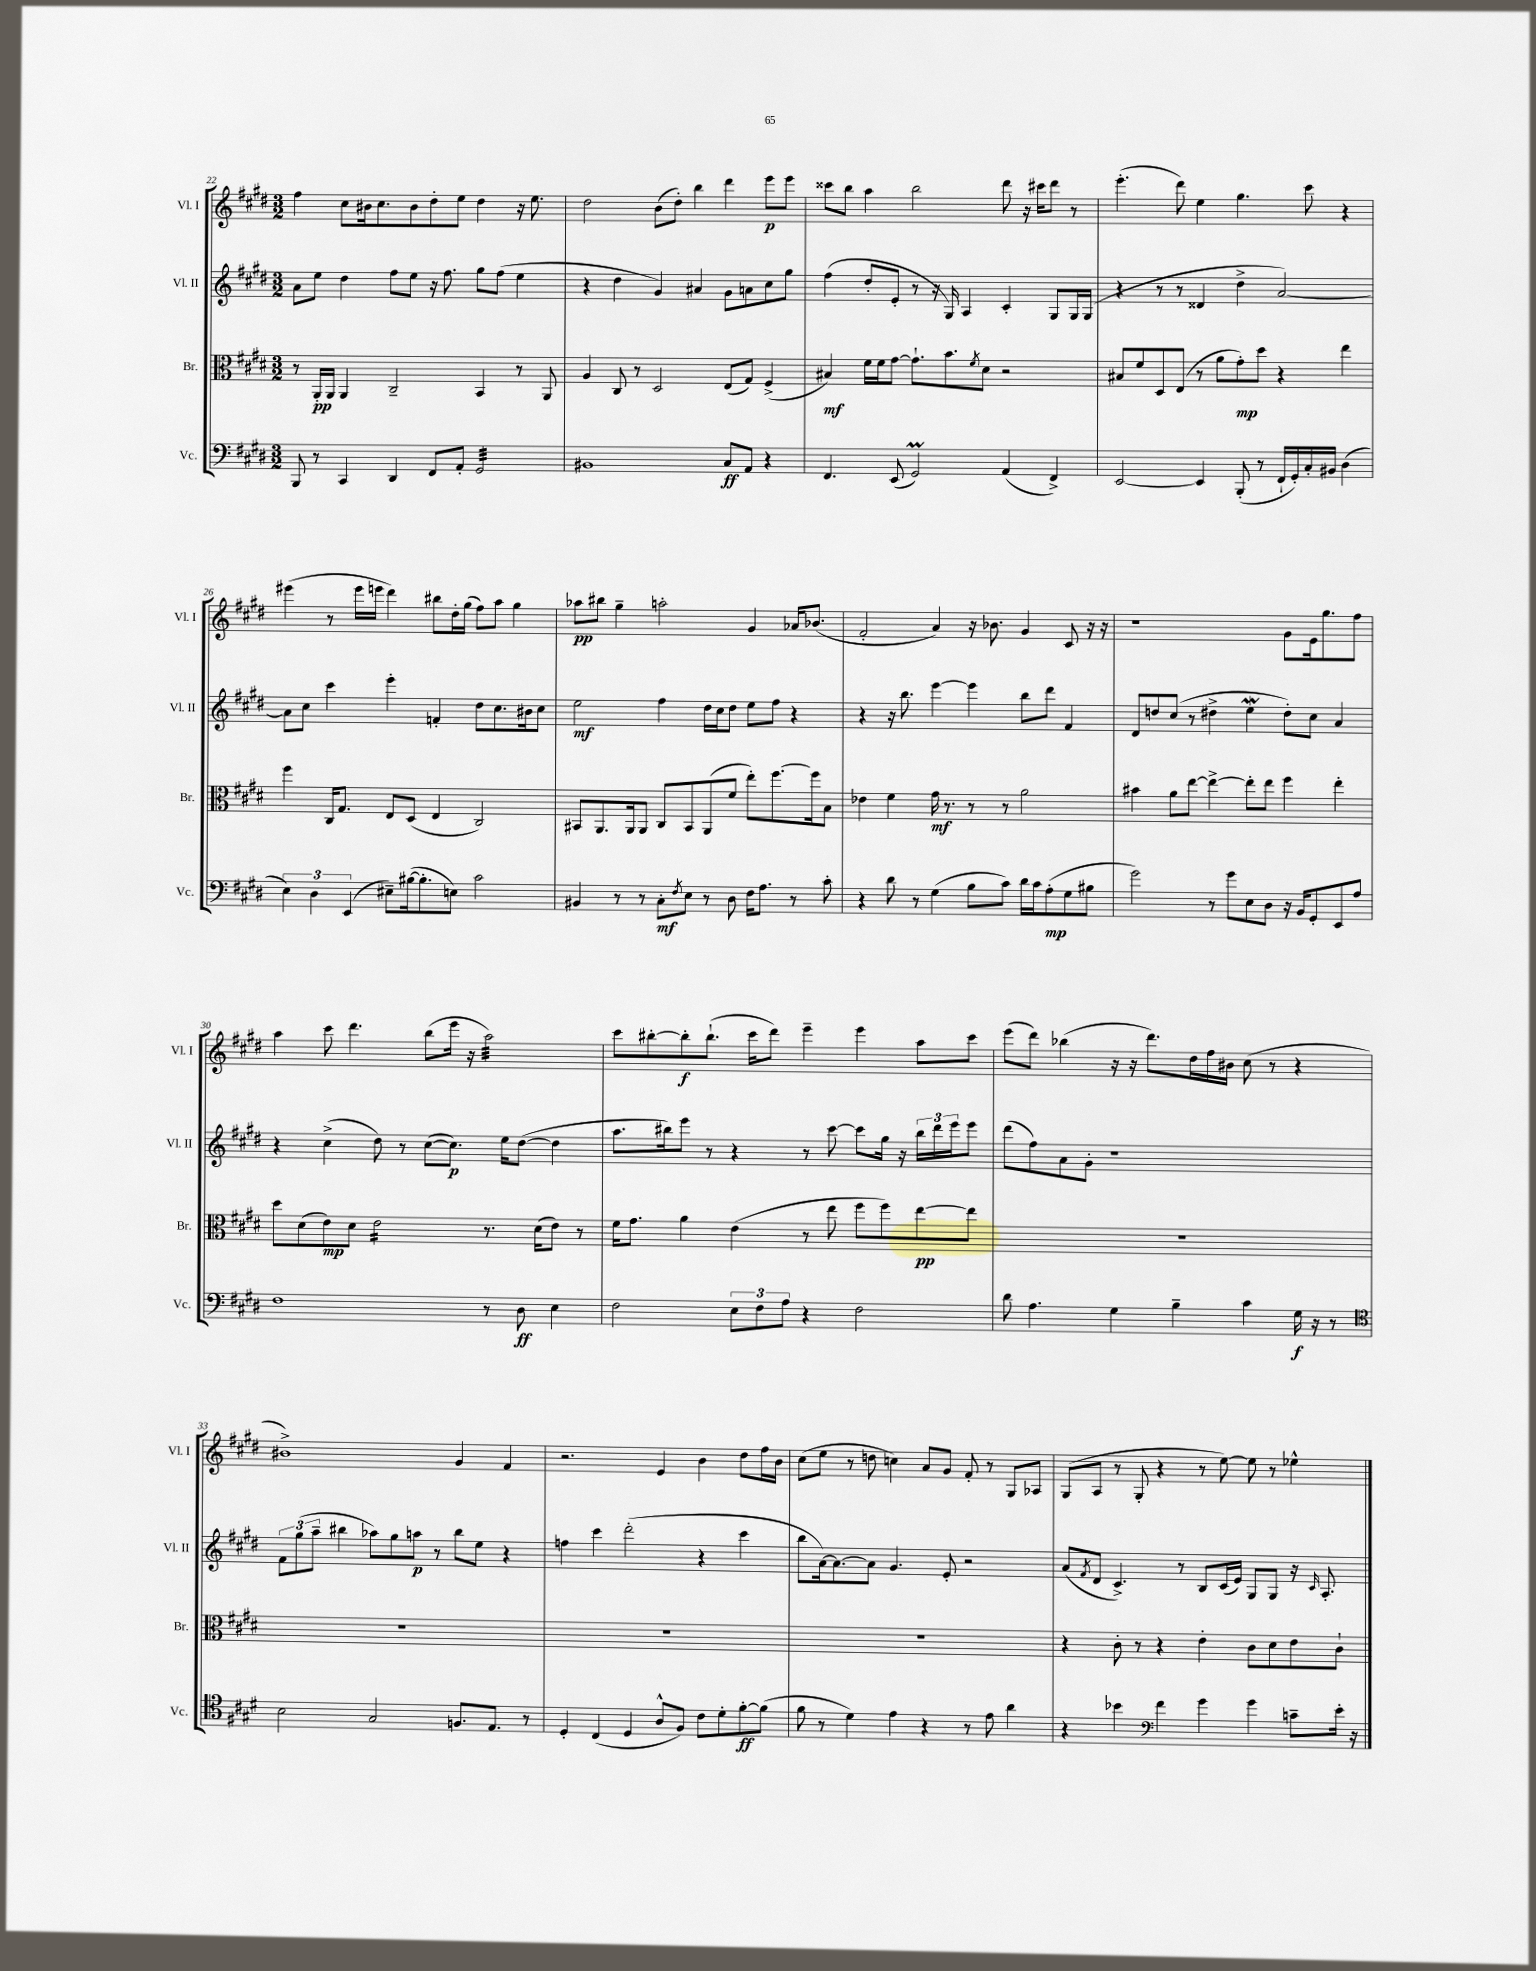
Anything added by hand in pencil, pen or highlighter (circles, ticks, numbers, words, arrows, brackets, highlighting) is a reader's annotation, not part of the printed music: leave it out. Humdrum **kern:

**kern	**kern	**kern	**kern
*staff4	*staff3	*staff2	*staff1
*clefF4	*clefC3	*clefG2	*clefG2
*k[f#c#g#d#]	*k[f#c#g#d#]	*k[f#c#g#d#]	*k[f#c#g#d#]
*M3/2	*M3/2	*M3/2	*M3/2
8BBB	8r	8a	4ff#
8r	16AA'	8ee	.
.	16AA	.	.
4CC#	4AA	4dd#	8cc#
.	.	.	16b#
.	.	.	8.cc#
4DD#	2C#~	8ff#	.
.	.	8ee	8b#
8FF#	.	16r	8dd#'
.	.	8.ff#	.
8AA'	.	.	8ee
2GG#	4BB	8gg#	4dd#
.	.	(8ff#	.
.	8r	4ee	16r
.	.	.	8.ee
.	8AA	.	.
=	=	=	=
1BB#	4A	4r	2dd#
.	8C#	4dd#	.
.	8r	.	.
.	2D#	4g#)	(8b
.	.	.	8dd#')
.	.	4a#	4bb
8C#	(8E	8g#	4ddd#
8AA	8G#)	8a	.
4r	(4F#^	8cc#	8eee
.	.	8gg#	8eee
=	=	=	=
4.FF#	4B#)	(4ff#	8ccc##
.	.	.	8bb
.	16f#	8dd#'	4aa
.	16f#	.	.
(8EE	[8g#	8e'	.
2GG#)	8.g#`]	8r	2bb
.	.	16r	.
.	8.b	16G#)	.
.	.	4A	.
.	8qf#	.	.
.	8d#	.	.
(4AA	2r	4c#'	8ddd#
.	.	.	16r
.	.	.	16ccc#
4FF#^)	.	8G#	8ddd#
.	.	16G#	8r
.	.	(16G#	.
=	=	=	=
[2EE	8B#	4r	(4.eee'
.	8f#	.	.
.	8D#	8r	.
.	(8E	8r	8ddd#)
4EE]	8r	4d##	4ee
.	8a	.	.
(8BBB'	8g#')	4dd#^	4.gg#
8r	8dd#	.	.
16FF#`	4r	[2a)	.
16GG#')	.	.	.
16C#'	.	.	8ccc#
16BB#	.	.	.
(4D#	4ee	.	4r
=	=	=	=
6E)	4ff#	8a]	(4eee#
.	.	8cc#	.
6D#	.	.	.
.	16C#	4ccc#	8r
.	8.G#	.	.
(6EE	.	.	.
.	.	.	16eee#
.	.	.	16eee
8E#~)	8E	4eee'	4ddd#)
([16B#	(8D#	.	.
8.B#']	.	.	.
.	4E	4f'	8bb#
8E)	.	.	16dd#'
.	.	.	(16gg#
2c#	2C#)	8dd#	8ff#)
.	.	8.cc#	8aa
.	.	.	4gg#
.	.	16b#	.
.	.	8cc#	.
=	=	=	=
4BB#	8BB#	2ee	8aa-
.	8.AA	.	8bb#
8r	.	.	4gg#~
.	16AA	.	.
8r	8AA	.	.
8C#'	8C#	4ff#	2aa'
8qF#	.	.	.
8E	8BB#	.	.
8r	(8AA	16dd#	.
.	.	16cc#	.
8D#	8f#	8dd#	.
16F#	8ee')	8ee	4g#
8.A	.	.	.
.	[8.ff#	8ff#	.
8r	.	4r	16a-
.	16ff#]	.	(8.b-
8c#'	8B	.	.
=	=	=	=
4r	4e-	4r	2f#'
8d#	4f#	16r	.
.	.	8.bb	.
8r	.	.	.
(4G#	16g#	[4eee	4a)
.	8.r	.	.
8B	8r	4eee]	16r
.	.	.	8.b-
8c#)	8r	.	.
16d#	2a	8bb	4g#
16c#	.	.	.
(8A'	.	8ddd#	.
8G#	.	4f#	8c#
8B#	.	.	16r
.	.	.	16r
=	=	=	=
2g#)	4b#	8d#	1r
.	.	8dd	.
.	8a	(8cc#	.
.	[8ee	8r	.
8r	4ee^_	4dd#^	.
8g#	.	.	.
8E	8ee']	4ee	.
8D#	8ee	.	.
16r	4ff#	8dd#')	8g#
16BB	.	.	.
8GG#'	.	8cc#	16e
.	.	.	8.gg#
8EE	4ee'	4a	.
8A	.	.	8ff#
=	=	=	=
1F#	8dd#	4r	4aa
.	(8d#	.	.
.	8e)	(4cc#^	8ccc#
.	8d#	.	4.ddd#
.	2e	8dd#)	.
.	.	8r	.
.	.	([8cc#	(8bb
.	.	8.cc#])	16eee
.	.	.	16r
8r	8.r	.	2aa)
.	.	16ee	.
8D#	.	([8dd#	.
.	(16d#	.	.
4E	8e)	4dd#]	.
.	8r	.	.
=	=	=	=
2F#	16f#	8.aa	8ccc#
.	8.g#	.	.
.	.	.	[8bb#'
.	.	16bb#)	.
.	4a	8eee	8bb#']
.	.	8r	(8.bb#`
12E	(4e	4r	.
.	.	.	16ccc#
12F#	.	.	.
.	.	.	8ddd#)
12A	.	.	.
4r	8r	8r	4eee~
.	8ee	[8ccc#	.
2F#	8ff#	8ccc#]	4eee
.	8ff#)	16gg#	.
.	.	16r	.
.	[8ee	24bb#	8aa
.	.	24ddd#	.
.	.	24eee	.
.	8ee]	8eee	8ccc#
=	=	=	=
8d#	1.r	(8ddd#	(8eee
4.A	.	8ff#)	8ddd#)
.	.	8a	(4bb-
.	.	8g#'	.
4G#	.	1r	16r
.	.	.	16r
.	.	.	8.ddd#)
4B~	.	.	.
.	.	.	16dd#
.	.	.	16ff#
.	.	.	16b#
4c#	.	.	(8cc#
.	.	.	8r
16G#	.	.	4r
16r	.	.	.
8r	.	.	.
=	=	=	=
*clefC4	*	*	*
2B	1.r	12f#	1b#^)
.	.	(12gg#	.
.	.	12aa~	.
.	.	4bb#	.
2G#	.	8aa-)	.
.	.	8gg#	.
.	.	8aa	.
.	.	8r	.
8.F	.	8bb#	4g#
.	.	8ee	.
8.E	.	.	.
.	.	4r	4f#
8r	.	.	.
=	=	=	=
4D#'	1.r	4ff	2.r
(4C#	.	4ccc#	.
4D#	.	(2ddd#'	.
8A^^	.	.	4e
8F#)	.	.	.
8c#	.	4r	4b
8d#'	.	.	.
[8f#'	.	4ccc#	8dd#
(8f#]	.	.	16ff#
.	.	.	16b
=	=	=	=
8f#	1.r	8bb	(8cc#
8r	.	[16a)	8ee
.	.	8.a_	.
4d#)	.	.	8r
.	.	8a]	8dd
4e	.	4.g#	4cc)
4r	.	.	8a
.	.	8e'	8g#
8r	.	2r	8f#'
8e	.	.	8r
4a	.	.	8G#
.	.	.	8A-
=	=	=	=
4r	4r	(8a	(8G#
.	.	8qf#	.
.	.	8d#	8A
4b-	8c#'	4.c#^)	8r
.	8r	.	8G#'
*clefF4	*	*	*
4f#	4r	.	4r
.	.	8r	.
4g#	4e'	8B	8r
.	.	(16c#	[8ee)
.	.	16e)	.
4g#	8c#	8G#	8ee]
.	8d#	8G#	8r
8c~	8e	16r	4ee-^^
.	.	16qqc#	.
.	.	8.A'	.
16e'	8c#`	.	.
16r	.	.	.
==	==	==	==
*-	*-	*-	*-
